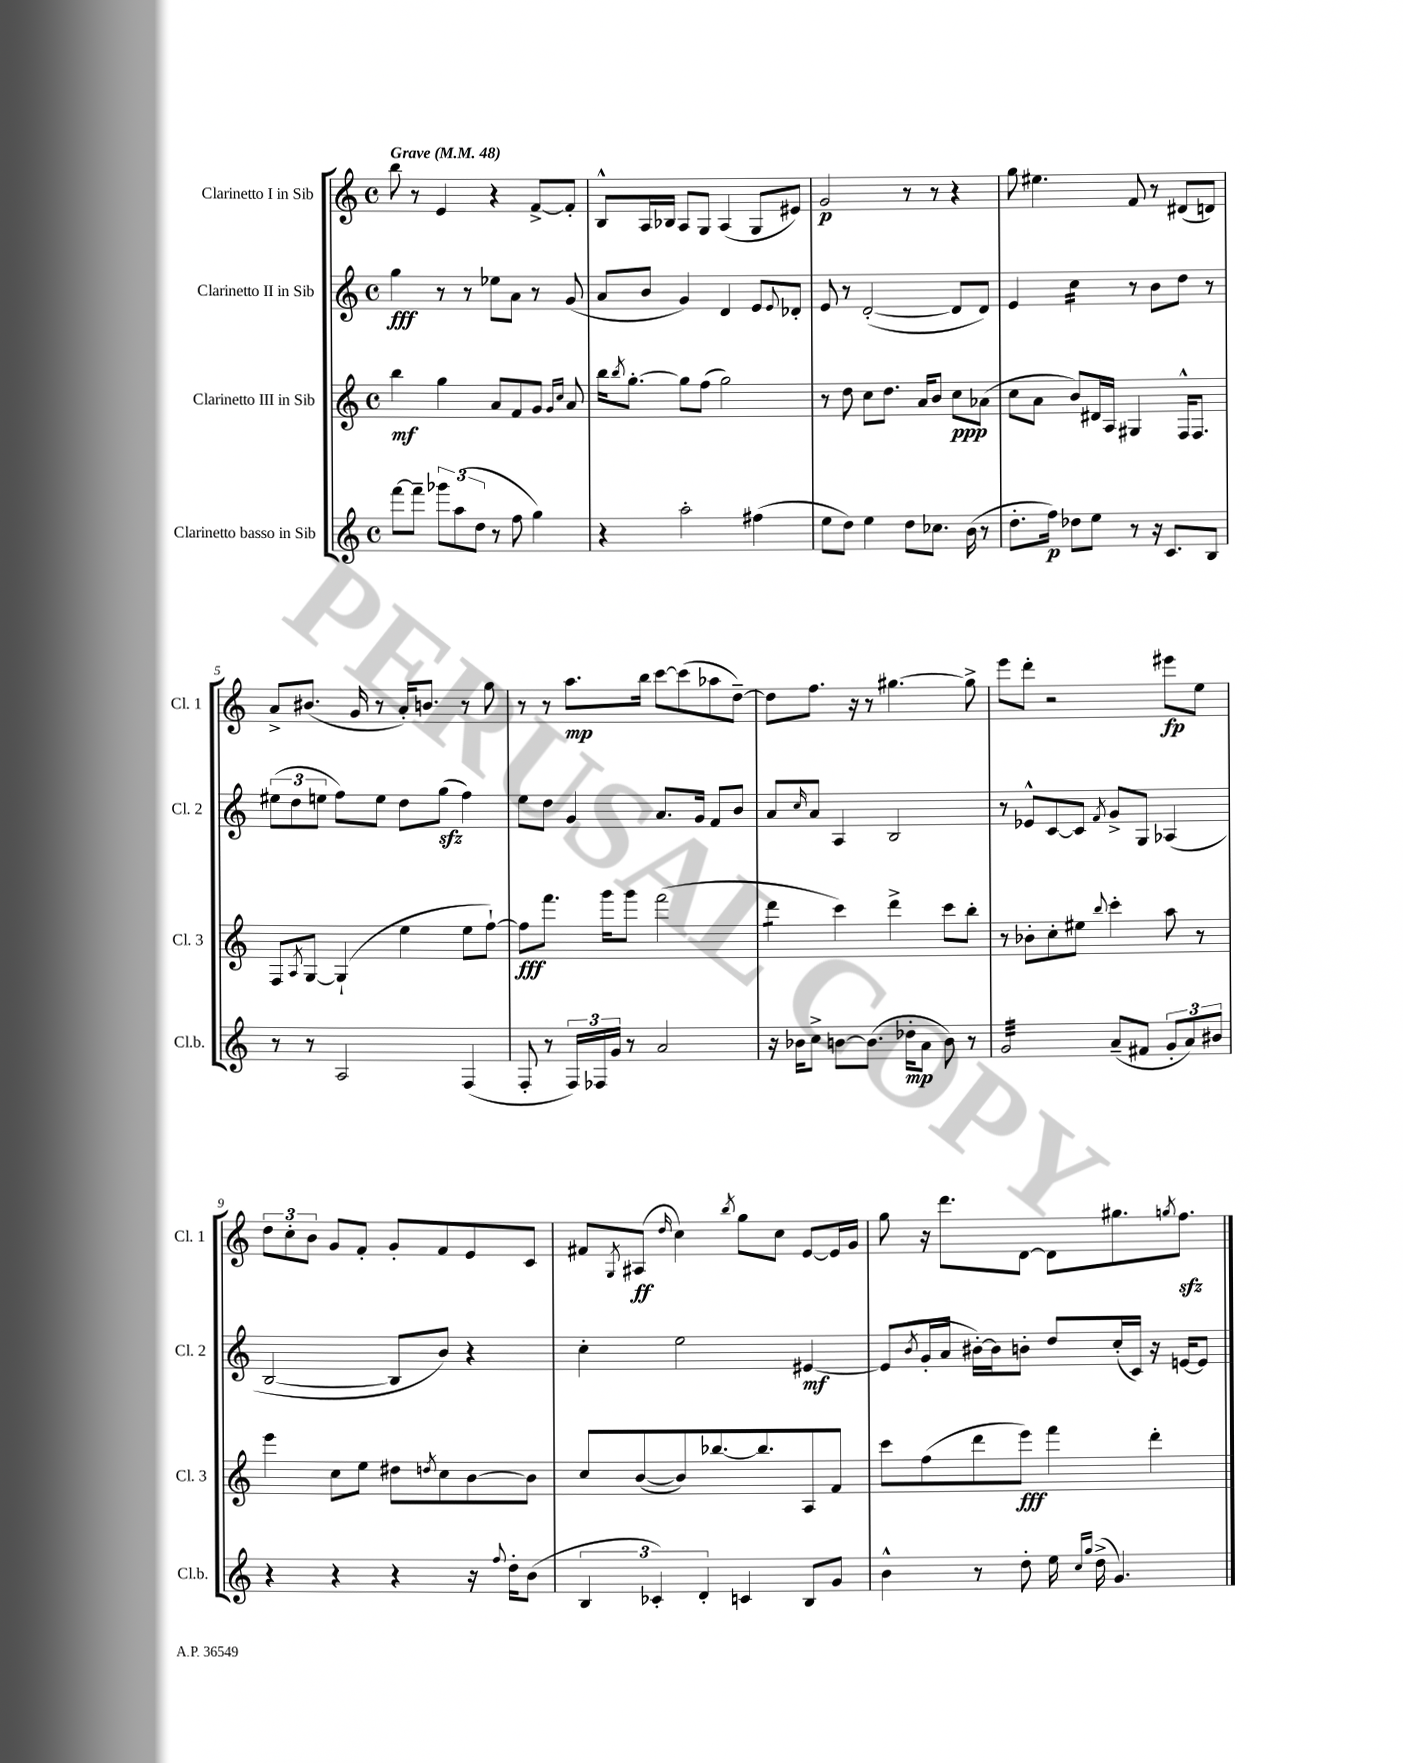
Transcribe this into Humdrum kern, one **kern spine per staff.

**kern	**dynam	**kern	**dynam	**kern	**dynam	**kern	**dynam
*part4	*part4	*part3	*part3	*part2	*part2	*part1	*part1
*staff4	*staff4	*staff3	*staff3	*staff2	*staff2	*staff1	*staff1
*I"Clarinetto basso in Sib	*	*I"Clarinetto III in Sib	*	*I"Clarinetto II in Sib	*	*I"Clarinetto I in Sib	*
*I'Cl.b.	*	*I'Cl. 3	*	*I'Cl. 2	*	*I'Cl. 1	*
*clefG2	*	*clefG2	*	*clefG2	*	*clefG2	*
*k[]	*	*k[]	*	*k[]	*	*k[]	*
*M4/4	*	*M4/4	*	*M4/4	*	*M4/4	*
*met(c)	*	*met(c)	*	*met(c)	*	*met(c)	*
*MM48	*	*MM48	*	*MM48	*	*MM48	*
=1	=1	=1	=1	=1	=1	=1	=1
!	!	!	!	!	!	!LO:TX:a:B:t=Grave	!
[8fff\L	.	4bb\	mf	4gg\	fff	8bb\	.
8fff~\J]	.	.	.	.	.	8r	.
12ggg-X\L	.	4gg\	.	8r	.	4e/	.
(12aa\	.	.	.	.	.	.	.
.	.	.	.	8r	.	.	.
12dd\J	.	.	.	.	.	.	.
8r	.	8a/L	.	8ee-X\L	.	4r	.
8ff\	.	8f/	.	8a\J	.	.	.
4gg\)	.	8g/J	.	8r	.	[8f^/L	.
.	.	16qqg/LL	.	.	.	.	.
.	.	16qqcc/JJ	.	.	.	.	.
.	.	8a/	.	(8g/	.	8f'/J]	.
=2	=2	=2	=2	=2	=2	=2	=2
4r	.	16bb\KL	.	8a/L	.	8B^^/L	.
.	.	8qbb/	.	.	.	.	.
.	.	[8.gg'\J	.	.	.	.	.
.	.	.	.	8b/J	.	16A/L	.
.	.	.	.	.	.	16B-X/JJ	.
2aa'\	.	8gg\L]	.	4g/)	.	8A/L	.
.	.	(8ff\J	.	.	.	8G/J	.
.	.	2gg\)	.	4d/	.	(4A/	.
(4ff#X\	.	.	.	8e/L	.	8G/L	.
.	.	.	.	8qqe/	.	.	.
.	.	.	.	8d-X'/J	.	8e#X/J)	.
=3	=3	=3	=3	=3	=3	=3	=3
8ee\L	.	8r	.	8e/	.	2g/	p
8dd\J)	.	8dd\	.	8r	.	.	.
4ee\	.	8cc\L	.	([2d'/	.	.	.
.	.	8.dd\J	.	.	.	.	.
8dd\L	.	.	.	.	.	8r	.
.	.	16a/KL	.	.	.	.	.
8.cc-X\J	.	8b/J	.	.	.	8r	.
.	.	8cc\L	ppp	8d/L]	.	4r	.
(16b\	.	.	.	.	.	.	.
8r	.	(8a-X\J	.	8d/J)	.	.	.
=4	=4	=4	=4	=4	=4	=4	=4
8.dd'\L	.	8cc\L	.	4e/	.	8gg\	.
.	.	8a\J	.	.	.	4.ee#X\	.
16ff\Jk)	p	.	.	.	.	.	.
*	*	*	*	*tremolo	*	*	*
8dd-X\L	.	8b/L)	.	16cc\LL	.	.	.
.	.	.	.	16cc\	.	.	.
8ee\J	.	16d#X/L	.	16cc\	.	.	.
.	.	16A/JJ	.	16cc\JJ	.	.	.
*	*	*	*	*Xtremolo	*	*	*
8r	.	4G#X/	.	8r	.	8f/	.
16r	.	.	.	8b\L	.	8r	.
8.c/L	.	.	.	.	.	.	.
.	.	16F^^/KL	.	8dd\J	.	(8d#X/L	.
.	.	8.F/J	.	.	.	.	.
8B/J	.	.	.	8r	.	8dn/J)	.
!!LO:LB:g=z
=5	=5	=5	=5	=5	=5	=5	=5
8r	.	8F/L	.	(12ee#X\L	.	8a^/L	.
.	.	.	.	12dd\	.	.	.
.	.	8qA/	.	.	.	.	.
8r	.	[8G/J	.	.	.	(8.b#X/J	.
.	.	.	.	12een\J	.	.	.
2A/	.	(4G`/]	.	8ff\L)	.	.	.
.	.	.	.	.	.	16g/	.
.	.	.	.	8ee\J	.	8r	.
.	.	4ee\	.	8dd\L	.	16a'/KL)	.
.	.	.	.	.	.	8.bn/J	.
.	.	.	.	(8ggzz\J	.	.	.
(4F/	.	8ee\L	.	4ff\)	.	8r	.
.	.	[8ff`\J)	.	.	.	8gg\	.
=6	=6	=6	=6	=6	=6	=6	=6
8F'/	.	8ff\L]	fff	8ee\L	.	8r	.
8r	.	8.fff\J	.	8dd\J	.	8r	.
24F/LL)	.	.	.	4g/	.	8.aa\L	mp
24F-X/	.	.	.	.	.	.	.
.	.	16ggg\KL	.	.	.	.	.
24g/JJ	.	.	.	.	.	.	.
8r	.	8ggg\J	.	.	.	.	.
.	.	.	.	.	.	16bb\Jk	.
2a/	.	(2fff\	.	8.a/L	.	[8ccc\L	.
.	.	.	.	.	.	(8ccc\]	.
.	.	.	.	16g/Jk	.	.	.
.	.	.	.	8f/L	.	8aa-X\	.
.	.	.	.	8b/J	.	[8dd~\J)	.
=7	=7	=7	=7	=7	=7	=7	=7
*	*	*tremolo	*	*	*	*	*
16r	.	8ddd\L	.	8a/L	.	8dd\L]	.
16b-X\KL	.	.	.	.	.	.	.
.	.	.	.	16qqcc/	.	.	.
8cc^\J	.	8ddd\J	.	8a/J	.	8.ff\J	.
*	*	*Xtremolo	*	*	*	*	*
[8bn\L	.	4ccc\)	.	4A/	.	.	.
.	.	.	.	.	.	16r	.
(8.b\J]	.	.	.	.	.	8r	.
.	.	4ddd^\	.	2B/	.	[4.gg#X\	.
16dd-X'\KL	mp	.	.	.	.	.	.
8a\J	.	.	.	.	.	.	.
8b\)	.	8ccc\L	.	.	.	.	.
8r	.	8bb'\J	.	.	.	8gg#^\]	.
=8	=8	=8	=8	=8	=8	=8	=8
*tremolo	*	*	*	*	*	*	*
32g/LLL	.	8r	.	8r	.	8eee\L	.
32g/	.	.	.	.	.	.	.
32g/	.	.	.	.	.	.	.
32g/	.	.	.	.	.	.	.
32g/	.	8b-X'\L	.	8e-X^^/L	.	8ddd'\J	.
32g/	.	.	.	.	.	.	.
32g/	.	.	.	.	.	.	.
32g/	.	.	.	.	.	.	.
32g/	.	8cc'\	.	[8c/	.	2r	.
32g/	.	.	.	.	.	.	.
32g/	.	.	.	.	.	.	.
32g/	.	.	.	.	.	.	.
32g/	.	8ee#X\J	.	8c/J]	.	.	.
32g/	.	.	.	.	.	.	.
32g/	.	.	.	.	.	.	.
32g/JJJ	.	.	.	.	.	.	.
*Xtremolo	*	*	*	*	*	*	*
.	.	8qqbb/	.	8qf/	.	.	.
(8a~/L	.	4ccc'\	.	8g^/L	.	.	.
8f#X/J	.	.	.	8G/J	.	.	.
12g'/L	.	8aa\	.	(4A-X/	.	8eee#X\L	fp
12a/)	.	.	.	.	.	.	.
.	.	8r	.	.	.	8ee\J	.
12b#X/J	.	.	.	.	.	.	.
!!LO:LB:g=z
=9	=9	=9	=9	=9	=9	=9	=9
4r	.	4eee\	.	[2B/	.	12dd\L	.
.	.	.	.	.	.	12cc'\	.
.	.	.	.	.	.	12b\J	.
4r	.	8cc\L	.	.	.	8g/L	.
.	.	8ee\J	.	.	.	8f'/J	.
4r	.	8dd#X\L	.	8B/L]	.	8g'/L	.
.	.	8qddn/	.	.	.	.	.
.	.	8cc\	.	8b/J)	.	8f/	.
16r	.	[8b\	.	4r	.	8e/	.
8qqff/	.	.	.	.	.	.	.
16dd'\KL	.	.	.	.	.	.	.
(8b\J	.	8b\J]	.	.	.	8c/J	.
=10	=10	=10	=10	=10	=10	=10	=10
6B/	.	8cc/L	.	4cc'\	.	8f#X/L	.
.	.	.	.	.	.	8qG/	.
.	.	([8b/	.	.	.	(8A#X/J	ff
6c-X'/)	.	.	.	.	.	.	.
.	.	.	.	.	.	16qqdd/	.
.	.	8b/])	.	2ee\	.	4cc\)	.
6d'/	.	.	.	.	.	.	.
.	.	[8.bb-X/	.	.	.	.	.
.	.	.	.	.	.	8qbb/	.
4cn/	.	.	.	.	.	8gg\L	.
.	.	8.bb-/]	.	.	.	.	.
.	.	.	.	.	.	8cc\J	.
8B/L	.	8A/	.	[4e#X/	mf	[8e/L	.
8g/J	.	8f/J	.	.	.	16e/L]	.
.	.	.	.	.	.	16g/JJ	.
=11	=11	=11	=11	=11	=11	=11	=11
4b^^\	.	8ccc\L	.	(8e#/L]	.	8gg\	.
.	.	.	.	8qb/	.	.	.
.	.	(8ff\	.	16g'/L	.	16r	.
.	.	.	.	16a/JJ	.	8.ddd\L	.
8r	.	8ddd\	.	[16b#X'\LL)	.	.	.
.	.	.	.	16b#\J]	.	.	.
8dd'\	.	8eee\J)	fff	8bn'\J	.	[8d\J	.
16ee\	.	4fff\	.	8dd/L	.	8d\L]	.
16qqcc/LL	.	.	.	.	.	.	.
16qqgg/JJ	.	.	.	.	.	.	.
(16dd^\	.	.	.	.	.	.	.
4.g/)	.	.	.	(16cc'/L	.	8.gg#X\	.
.	.	.	.	16c/JJ)	.	.	.
.	.	4ddd'\	.	16r	.	.	.
.	.	.	.	.	.	8qggn/	.
.	.	.	.	[16en/KL	.	8.ffzz\J	.
.	.	.	.	8e/J]	.	.	.
==	==	==	==	==	==	==	==
*-	*-	*-	*-	*-	*-	*-	*-
